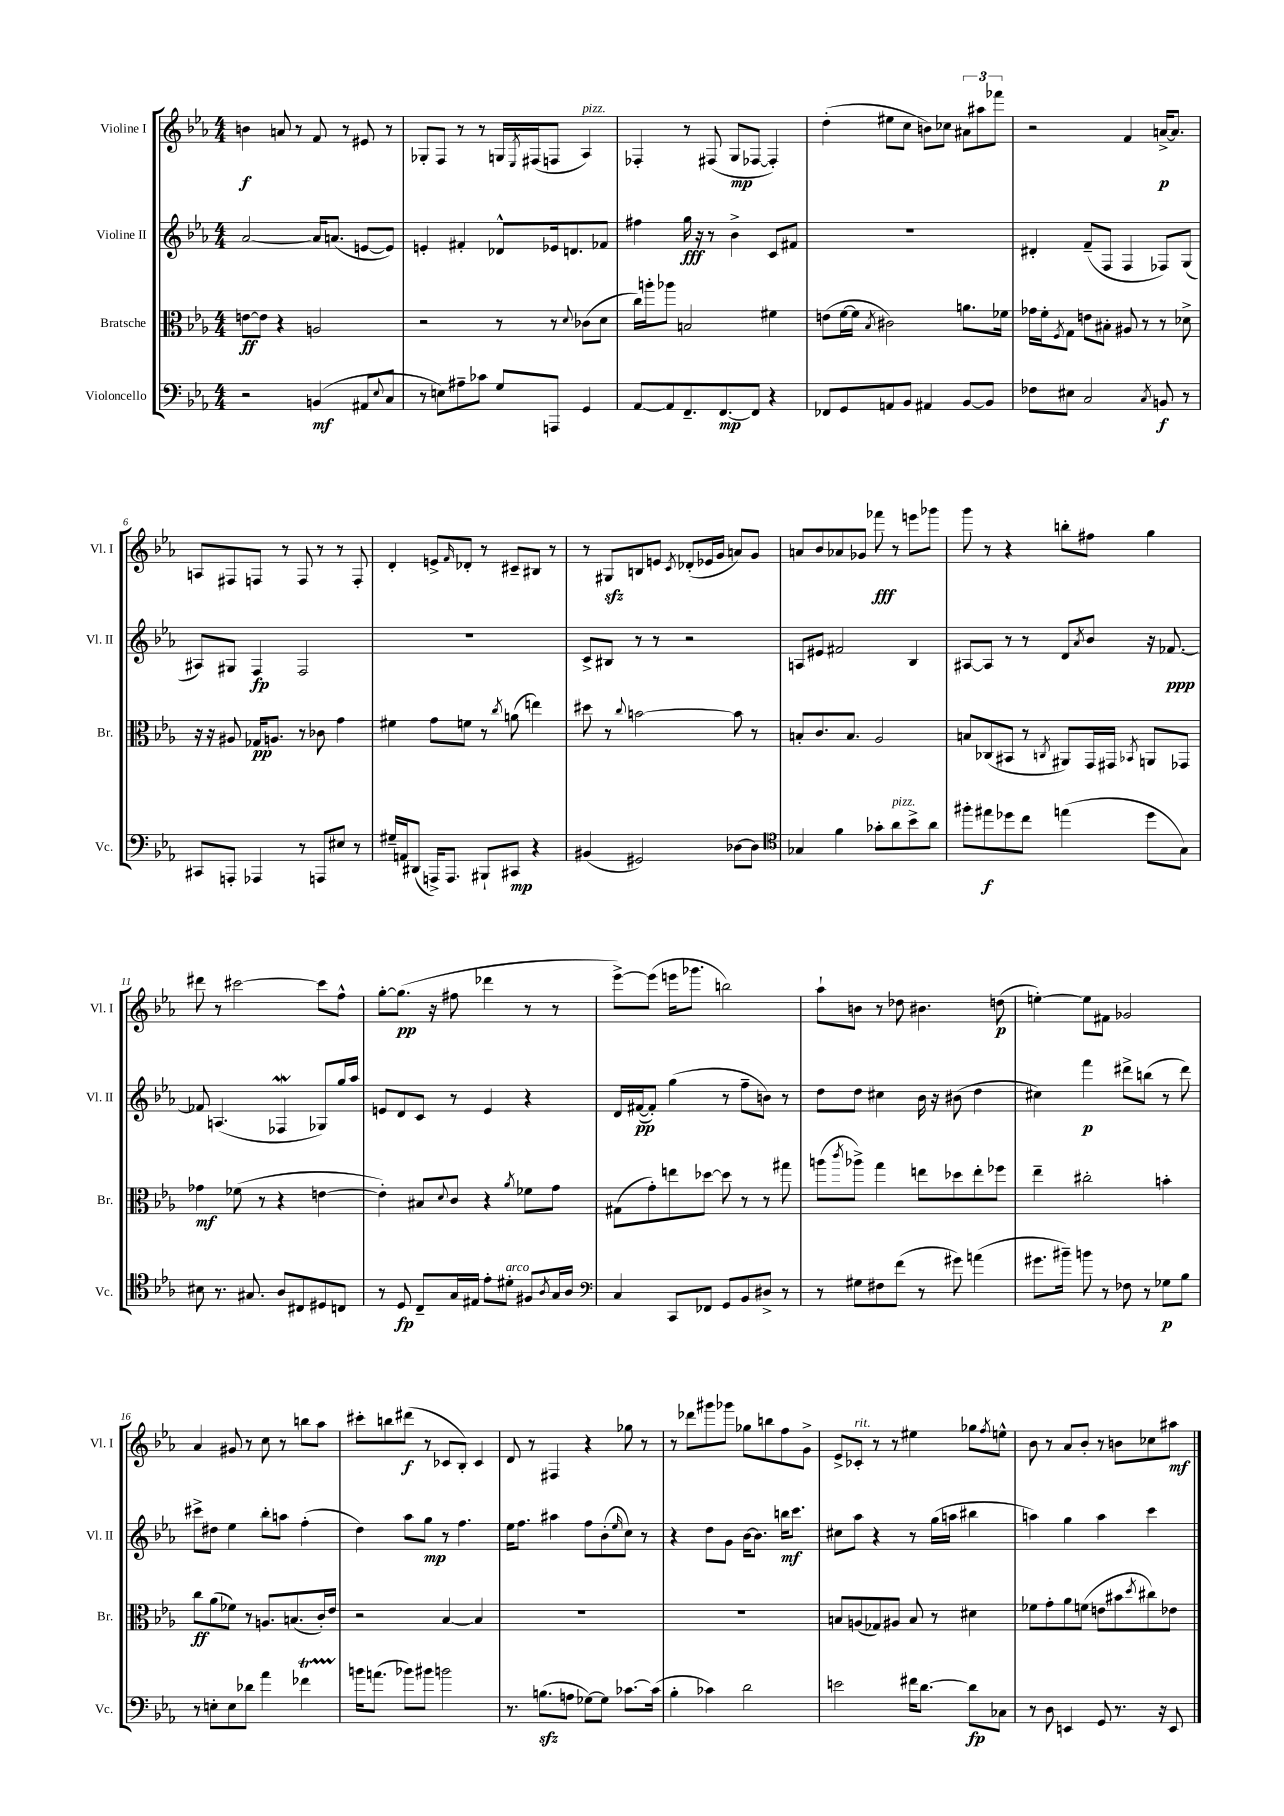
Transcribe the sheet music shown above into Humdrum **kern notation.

**kern	**dynam	**kern	**dynam	**kern	**dynam	**kern	**dynam
*part4	*part4	*part3	*part3	*part2	*part2	*part1	*part1
*staff4	*staff4	*staff3	*staff3	*staff2	*staff2	*staff1	*staff1
*I"Violoncello	*	*I"Bratsche	*	*I"Violine II	*	*I"Violine I	*
*I'Vc.	*	*I'Br.	*	*I'Vl. II	*	*I'Vl. I	*
*clefF4	*	*clefC3	*	*clefG2	*	*clefG2	*
*k[b-e-a-]	*	*k[b-e-a-]	*	*k[b-e-a-]	*	*k[b-e-a-]	*
*M4/4	*	*M4/4	*	*M4/4	*	*M4/4	*
=1	=1	=1	=1	=1	=1	=1	=1
2r	.	[8en\L	ff	[2a-/	.	4bn\	f
.	.	8e\J]	.	.	.	.	.
.	.	4r	.	.	.	8an/	.
.	.	.	.	.	.	8r	.
(4BBn/	mf	2An/	.	16a-/KL]	.	8f/	.
.	.	.	.	(8.an/J	.	.	.
.	.	.	.	.	.	8r	.
8AA#X/L	.	.	.	[8en/L	.	8e#X/	.
8qqE-/	.	.	.	.	.	.	.
8C/J	.	.	.	8e/J])	.	8r	.
=2	=2	=2	=2	=2	=2	=2	=2
8r	.	2r	.	4en'/	.	8G-X'/L	.
8En\L)	.	.	.	.	.	8F/J	.
8A#X~\	.	.	.	4f#X'/	.	8r	.
8c-X\J	.	.	.	.	.	8r	.
8G/L	.	8r	.	8d-X^^/L	.	16Gn/LL	.
.	.	.	.	.	.	8qE-/	.
.	.	.	.	.	.	(16F#X/J	.
8AAAn/J	.	8r	.	16e-X/k	.	8Fn/J	.
.	.	.	.	8.dn/	.	.	.
.	.	8qqd/	.	.	.	.	.
!	!	!	!	!	!	!LO:TX:a:i:t=pizz.	!
4GG/	.	(8c-X\L	.	.	.	4A-/)	.
.	.	8d\J	.	8f-X/J	.	.	.
=3	=3	=3	=3	=3	=3	=3	=3
[8AA-/L	.	16cc\LL)	.	4ff#X\	.	4F-X'/	.
.	.	16aan'\J	.	.	.	.	.
8AA-/]	.	8aa-X\J	.	.	.	.	.
8.FF~/	.	2Bn/	.	16gg\	fff	8r	.
.	.	.	.	16r	.	.	.
.	.	.	.	8r	.	(8F#X/	.
[8.FF/	mp	.	.	.	.	.	.
.	.	.	.	4b-^\	.	8G/L	mp
8FF/J]	.	.	.	.	.	[8F-X/J	.
4r	.	4f#X\	.	8c/L	.	4F-'/])	.
.	.	.	.	8f#X/J	.	.	.
=4	=4	=4	=4	=4	=4	=4	=4
8FF-X/L	.	(8en\L	.	1r	.	(4dd'\	.
8GG/	.	[16f\L	.	.	.	.	.
.	.	16f\JJ]	.	.	.	.	.
.	.	8qB-/	.	.	.	.	.
8AAn/	.	2c#X\)	.	.	.	8ee#X\L	.
8BB-/J	.	.	.	.	.	8cc\J	.
4AA#X/	.	.	.	.	.	8bn\L)	.
.	.	.	.	.	.	8cc-X\J	.
[8BB-/L	.	8.an\L	.	.	.	12a#X\L	.
.	.	.	.	.	.	12aa#X\	.
8BB-/J]	.	.	.	.	.	.	.
.	.	.	.	.	.	12fff-X\J	.
.	.	16f-X\Jk	.	.	.	.	.
=5	=5	=5	=5	=5	=5	=5	=5
8F-X\L	.	16g-X\LL	.	4d#X'/	.	2r	.
.	.	16f'\J	.	.	.	.	.
.	.	8qF/	.	.	.	.	.
8E#X\J	.	8G\J	.	.	.	.	.
2C/	.	8en\L	.	(8f~/L	.	.	.
.	.	8B#X'\J	.	8F/J	.	.	.
.	.	8A#X/	.	4F/	.	4f/	.
.	.	8r	.	.	.	.	.
8qC/	.	.	.	.	.	.	.
8BBn/	f	8r	.	8F-X/L)	.	[16an^/KL	p
.	.	.	.	.	.	8.a/J]	.
8r	.	8d-X^\	.	(8G/J	.	.	.
!!LO:LB:g=z
=6	=6	=6	=6	=6	=6	=6	=6
8CC#X/L	.	16r	.	8A#X/L)	.	8An/L	.
.	.	16r	.	.	.	.	.
8AAAn'/J	.	8A#X/	.	8G#X/J	.	8F#X/	.
4AAA-X/	.	16G-X/KL	pp	4F/	fp	8Fn/J	.
.	.	8.An/J	.	.	.	.	.
.	.	.	.	.	.	8r	.
8r	.	8r	.	2F/	.	8F/	.
8AAAn/L	.	8c-X\	.	.	.	8r	.
8E#X/J	.	4g\	.	.	.	8r	.
8r	.	.	.	.	.	8F'/	.
=7	=7	=7	=7	=7	=7	=7	=7
16G#X~/LL	.	4f#X\	.	1r	.	4d'/	.
16AAn/J	.	.	.	.	.	.	.
(8DD#X/J	.	.	.	.	.	.	.
16AAAn^/KL)	.	8g\L	.	.	.	8en^/L	.
8.AAA/J	.	.	.	.	.	.	.
.	.	.	.	.	.	16qqf/	.
.	.	8fn\J	.	.	.	8d-X'/J	.
8BBB#X`/L	.	8r	.	.	.	8r	.
.	.	8qcc/	.	.	.	.	.
8CC#X/J	mp	(8an\	.	.	.	8c#X~/L	.
4r	.	4een\)	.	.	.	8B#X/J	.
.	.	.	.	.	.	8r	.
=8	=8	=8	=8	=8	=8	=8	=8
(4BB#X/	.	8dd#X\	.	8c^/L	.	8r	.
.	.	8r	.	8B#X/J	.	8G#Xzz/L	.
.	.	8qqcc/	.	.	.	.	.
2GG#X/)	.	[2bn\	.	8r	.	8Bn/	.
.	.	.	.	8r	.	8en/J	.
.	.	.	.	.	.	8qc/	.
.	.	.	.	2r	.	(8d-X'/L	.
.	.	.	.	.	.	16e-X/L	.
.	.	.	.	.	.	16g/JJ	.
[8D-X\L	.	8b\]	.	.	.	8an/L)	.
8D-\J]	.	8r	.	.	.	8g/J	.
=9	=9	=9	=9	=9	=9	=9	=9
*clefC4	*	*	*	*	*	*	*
4G-X/	.	8Bn'/L	.	8An/L	.	8an/L	.
.	.	8.c/	.	8e#X/J	.	8b-/	.
4f\	.	.	.	2f#X/	.	8a-X/	.
.	.	8.B/J	.	.	.	.	.
.	.	.	.	.	.	8g-X/J	.
8g-X'\L	.	2A-/	.	.	.	8fff-X\	fff
!LO:TX:a:i:t=pizz.	!	!	!	!	!	!	!
8a-\	.	.	.	.	.	8r	.
8b-^\	.	.	.	4B-/	.	8eeen\L	.
8a-\J	.	.	.	.	.	8ggg-X\J	.
=10	=10	=10	=10	=10	=10	=10	=10
8ff#X'\L	.	8Bn/L	.	[8A#X/L	.	8ggg\	.
8ee#X\	f	(8C-X/	.	8A#/J]	.	8r	.
8dd-X\	.	8BB#X/J	.	8r	.	4r	.
8cc\J	.	8r	.	8r	.	.	.
.	.	8qCn/	.	.	.	.	.
(4een\	.	8AA#X/L)	.	8d/L	.	8bbn'\L	.
.	.	.	.	8qa-/	.	.	.
.	.	16GG/L	.	8b-/J	.	8ff#X\J	.
.	.	16GG#X/JJ	.	.	.	.	.
.	.	8qBB-X/	.	.	.	.	.
8dd-\L	.	8AAn/L	.	16r	.	4gg\	.
.	.	.	.	[8.f-X/	ppp	.	.
8G\J)	.	8GG-X/J	.	.	.	.	.
!!LO:LB:g=z
=11	=11	=11	=11	=11	=11	=11	=11
8B#X\	.	4g-X\	mf	8f-X/]	.	8ddd#X\	.
8.r	.	.	.	(4.An/	.	8r	.
.	.	(8f-X\	.	.	.	[2ccc#X\	.
8.G#X/	.	.	.	.	.	.	.
.	.	8r	.	.	.	.	.
8A-/L	.	4r	.	4F-Xw/	.	.	.
8C#X/	.	.	.	.	.	.	.
8D#X/	.	[4en\	.	8G-X/L)	.	8ccc#\L]	.
8Cn/J	.	.	.	16gg/L	.	8ff^^\J	.
.	.	.	.	16aa-/JJ	.	.	.
=12	=12	=12	=12	=12	=12	=12	=12
8r	.	4e'\])	.	8en/L	.	[8gg'\L	.
8D/	fp	.	.	8d/	.	(8.gg\J]	pp
8C~/L	.	8B#X/L	.	8c/J	.	.	.
.	.	.	.	.	.	16r	.
.	.	8qqd/	.	.	.	.	.
16G/L	.	8c/J	.	8r	.	8ff#X\	.
16E#X/JJ	.	.	.	.	.	.	.
8e-'\L	.	4r	.	4e/	.	4ddd-X\	.
!LO:TX:a:i:t=arco	!	!	!	!	!	!	!
8d#X'\J	.	.	.	.	.	.	.
.	.	8qa-/	.	.	.	.	.
8F#X/L	.	8f-X\L	.	4r	.	8r	.
8qA-/	.	.	.	.	.	.	.
16G/L	.	8g\J	.	.	.	8r	.
16A-/JJ	.	.	.	.	.	.	.
=13	=13	=13	=13	=13	=13	=13	=13
*clefF4	*	*	*	*	*	*	*
4C/	.	(8G#X\L	.	16d/LL	.	[8eee-^\L)	.
.	.	.	.	([16f#X/J	pp	.	.
.	.	8g'\)	.	8f#'/J])	.	(8eee-\J]	.
8CC/L	.	8een\	.	(4gg\	.	16eeen\KL	.
.	.	.	.	.	.	8.ggg-X\J	.
8FF-X/J	.	[8dd-X\J	.	.	.	.	.
8GG/L	.	8dd-\]	.	8r	.	2bbn\)	.
8BB-/	.	8r	.	8ff~\L	.	.	.
8D#X^/J	.	8r	.	8bn\J)	.	.	.
8r	.	8gg#X\	.	8r	.	.	.
=14	=14	=14	=14	=14	=14	=14	=14
8r	.	(8aan\L	.	8dd\L	.	8aa-`\L	.
.	.	8qccc/	.	.	.	.	.
8G#X\L	.	8aa-X^\J)	.	8dd\J	.	8bn\J	.
8F#X\	.	4gg\	.	4cc#X\	.	8r	.
(8f\J	.	.	.	.	.	8dd-X\	.
8r	.	8een\L	.	16b-\	.	4.b#X\	.
.	.	.	.	16r	.	.	.
8g#X\)	.	8dd-X\	.	(8b#X\	.	.	.
(4an\	.	8ee'\	.	4dd\	.	.	.
.	.	8ff-X\J	.	.	.	(8ddn\	p
=15	=15	=15	=15	=15	=15	=15	=15
8.g#X\L	.	4ee-~\	.	4cc#X\)	.	[4een'\)	.
16b#X~\Jk)	.	.	.	.	.	.	.
8bn\	.	2cc#X'\	.	4fff\	p	8ee\L]	.
8r	.	.	.	.	.	8f#X\J	.
8F-X\	.	.	.	8ddd#X^\L	.	2g-X/	.
8r	.	.	.	(8bbn\J	.	.	.
8G-X\L	p	4bn'\	.	8r	.	.	.
8B-\J	.	.	.	8ddd#\)	.	.	.
!!LO:LB:g=z
=16	=16	=16	=16	=16	=16	=16	=16
8r	.	8cc\L	ff	8ccc#X^\L	.	4a-/	.
8En'\L	.	(8a-\	.	8dd#X\J	.	.	.
8E\	.	8f-X\J)	.	4ee-\	.	8g#X/	.
8d-X\J	.	8r	.	.	.	8r	.
4a-\	.	8.An/L	.	8bb-'\L	.	8cc\	.
.	.	.	.	8aan\J	.	8r	.
.	.	(8.Bn/	.	.	.	.	.
4f-XT\	.	.	.	(4ff'\	.	8bbn\L	.
.	.	16c'/L)	.	.	.	8aa-\J	.
.	.	16e-/JJ	.	.	.	.	.
=17	=17	=17	=17	=17	=17	=17	=17
16bn\KL	.	2r	.	4dd\)	.	8ccc#X'\L	.
(8.an\J	.	.	.	.	.	.	.
.	.	.	.	.	.	8bbn\	.
8b-X\L)	.	.	.	8aa-\L	.	(8ddd#X\J	f
8b#X\J	.	.	.	8gg\J	mp	8r	.
2bn\	.	[4B-/	.	8r	.	8c-X/L	.
.	.	.	.	4.ff\	.	8B-'/J)	.
.	.	4B-/]	.	.	.	4c-/	.
=18	=18	=18	=18	=18	=18	=18	=18
8.r	.	1r	.	16ee-\KL	.	8d/	.
.	.	.	.	8.ff\J	.	.	.
.	.	.	.	.	.	8r	.
(8.Bnzz\L	.	.	.	.	.	.	.
.	.	.	.	4aa#X\	.	4F#X/	.
8An\J	.	.	.	.	.	.	.
[8G-X\L)	.	.	.	8ff\L	.	4r	.
8G-\J]	.	.	.	(8b-'\	.	.	.
.	.	.	.	16qqee-/	.	.	.
[8.c-X\L	.	.	.	8cc\J)	.	8gg-X\	.
.	.	.	.	8r	.	8r	.
(16c-\Jk]	.	.	.	.	.	.	.
=19	=19	=19	=19	=19	=19	=19	=19
4B-'\	.	1r	.	4r	.	8r	.
.	.	.	.	.	.	8ddd-X\L	.
4c-X\)	.	.	.	8dd\L	.	8ggg#X\	.
.	.	.	.	8g\J	.	8ggg-X\J	.
2d\	.	.	.	[16b-\KL	.	8gg-X\L	.
.	.	.	.	8.b-\J]	.	.	.
.	.	.	.	.	.	8bbn\	.
.	.	.	.	16bbn\KL	mf	8ff\	.
.	.	.	.	8.ccc\J	.	.	.
.	.	.	.	.	.	8g^\J	.
=20	=20	=20	=20	=20	=20	=20	=20
2en\	.	8Bn/L	.	8cc#X\L	.	8e-^/L	.
!	!	!	!	!	!	!LO:TX:a:i:t=rit.	!
.	.	(8An/	.	8aa-\J	.	8c-X'/J	.
.	.	8G-X/)	.	4r	.	8r	.
.	.	8A#X/J	.	.	.	8r	.
16f#X\KL	.	8B/	.	8r	.	4ee#X\	.
[8.d\J	.	.	.	.	.	.	.
.	.	8r	.	(16gg\LL	.	.	.
.	.	.	.	16aan\JJ	.	.	.
8d\L]	fp	4d#X\	.	4bb#X\	.	8gg-X\L	.
.	.	.	.	.	.	8qff/	.
8C-X\J	.	.	.	.	.	8een^^\J	.
=21	=21	=21	=21	=21	=21	=21	=21
8r	.	8f-X\L	.	4aan\)	.	8b-\	.
8D\	.	8g'\	.	.	.	8r	.
4EEn/	.	8a-\	.	4gg\	.	8a-/L	.
.	.	(8fn\J	.	.	.	8b-'/J	.
8GG/	.	8en\L	.	4aa\	.	8r	.
8.r	.	8b#X\	.	.	.	8bn\L	.
.	.	8qdd/	.	.	.	.	.
.	.	8cc#X\)	.	4ccc\	.	8cc-X\	.
16r	.	.	.	.	.	.	.
8EE/	.	8e-X\J	.	.	.	8aa#X\J	mf
==	==	==	==	==	==	==	==
*-	*-	*-	*-	*-	*-	*-	*-
